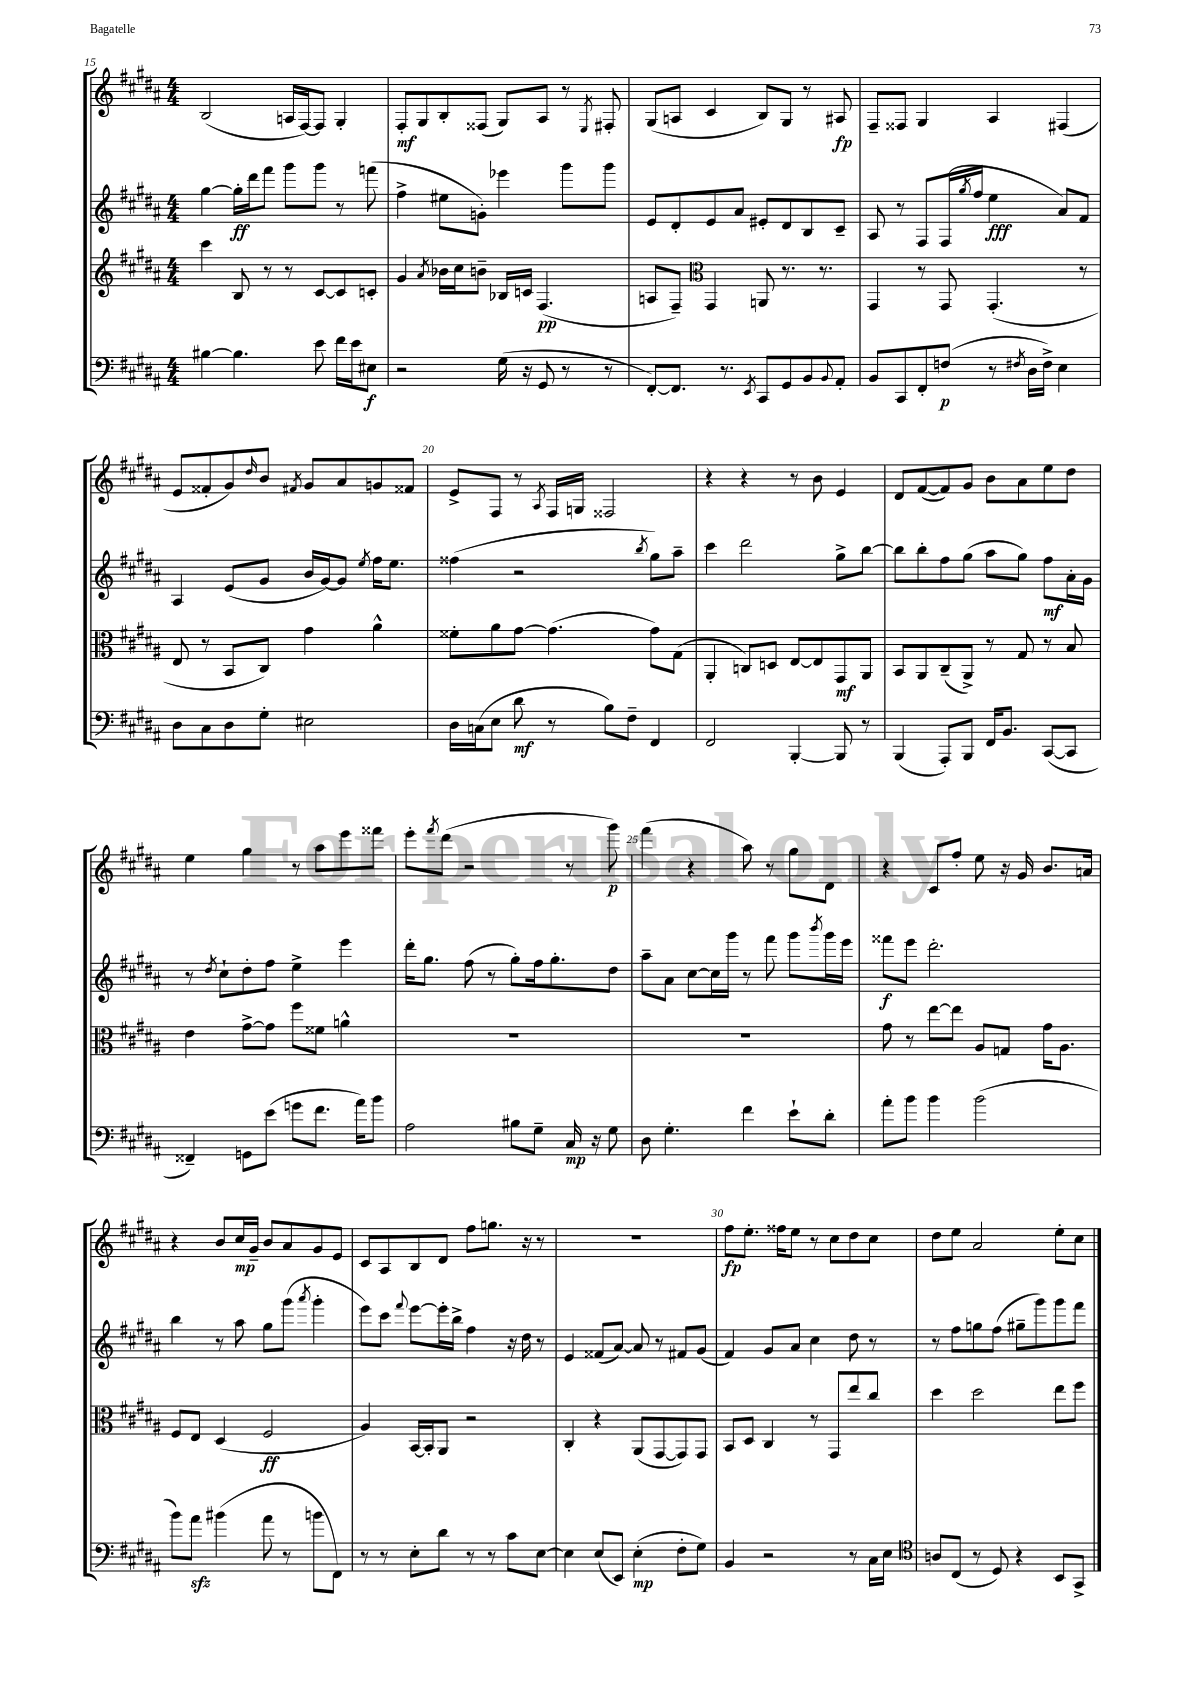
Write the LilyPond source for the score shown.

<<
\new StaffGroup <<
\new Staff = "s0" {
    \clef treble \key b \major \numericTimeSignature \time 4/4
    b2( a16 fis16~) fis8 gis4-. |
    fis8-.\mf gis8 b8-. fisis8( gis8) ais8 r8 \acciaccatura { e8 } fis8-. |
    gis8( a8 cis'4 b8) gis8 r8 ais8\fp |
    fis8-- fisis8 gis4 ais4 fis4( |
    e'8 fisis'8-. gis'8) \grace { dis''16 } b'8 \acciaccatura { fis'8 } gis'8 ais'8 g'8 fisis'8 |
    e'8-> fis8 r8 \acciaccatura { ais8 } fis16 g16 fisis2 |
    r4 r4 r8 b'8 e'4 |
    dis'8 fis'8~( fis'8) gis'8 b'8 ais'8 e''8 dis''8 |
    e''4 gis''4 r8 ais''8 e'''8 fisis'''8 |
    e'''8-. \acciaccatura { fis'''8 } dis'''8( r2 r8 gis'''8\p) |
    fis'''4( r4 ais''8) r8 gis''8 dis'8 |
    r4 cis'8 fis''8-. e''8 r16 gis'16 b'8. a'16 |
    r4 b'8 cis''16\mp gis'16-- b'8 ais'8 gis'8 e'8 |
    cis'8 ais8 b8 dis'8 fis''8 g''8. r16 r8 |
    R1 |
    fis''8\fp e''8.-. fisis''16 e''8 r8 cis''8 dis''8 cis''8 |
    dis''8 e''8 ais'2 e''8-. cis''8 \bar "|." |
}
\new Staff = "s1" {
    \clef treble \key b \major \numericTimeSignature \time 4/4
    gis''4~ gis''16-.\ff dis'''16 fis'''8 gis'''8 gis'''8 r8 f'''8( |
    fis''4-> eis''8 g'8-.) ees'''4 gis'''8 gis'''8 |
    e'8 dis'8-. e'8 ais'8 eis'8-. dis'8 b8 cis'8-- |
    ais8 r8 fis8 fis16( \acciaccatura { gis''8 } fis''16 e''4\fff ais'8) fis'8 |
    ais4 e'8( gis'8 b'16 gis'16~) gis'8 \acciaccatura { e''8 } fis''16 e''8. |
    fisis''4( r2 \acciaccatura { b''8 } gis''8) ais''8-- |
    cis'''4 dis'''2 gis''8-> b''8~ |
    b''8 b''8-. fis''8 gis''8( ais''8 gis''8) fis''8\mf ais'16-. gis'16 |
    r8 \acciaccatura { dis''8 } cis''8-! dis''8-. fis''8 e''4-> e'''4 |
    dis'''16-. gis''8. fis''8( r8 gis''8-.) fis''16 gis''8.-. dis''8 |
    ais''8-- ais'8 cis''8~ cis''16 gis'''16 r8 fis'''8 gis'''8 \acciaccatura { b'''8 } gis'''16 e'''16 |
    fisis'''8\f e'''8 dis'''2.-. |
    b''4 r8 ais''8 gis''8 gis'''8( \acciaccatura { ais'''8 } gis'''4-. |
    e'''8) cis'''8 \appoggiatura { fis'''8 } e'''8~ e'''16-. b''16-> fis''4 r16 dis''16 r8 |
    e'4 fisis'8( ais'8~) ais'8 r8 fis'8 gis'8( |
    fis'4) gis'8 ais'8 cis''4 dis''8 r8 |
    r8 fis''8 g''8 fis''8( gis''8-- gis'''8) gis'''8 fis'''8 \bar "|." |
}
\new Staff = "s2" {
    \clef treble \key b \major \numericTimeSignature \time 4/4
    cis'''4 b8 r8 r8 cis'8~ cis'8 c'8-. |
    gis'4 \acciaccatura { ais'8 } bes'16 cis''16 b'8-- bes16 c'16 fis4.\pp( |
    a8 fis8--) \clef alto gis,4 a,8 r8. r8. |
    gis,4 r8 gis,8 gis,4.-.( r8 |
    e8 r8 b,8 cis8) gis'4 ais'4-^ |
    fisis'8-. ais'8 gis'8~ gis'4.( gis'8) gis8( |
    ais,4-. c8) d8 e8~ e8 gis,8\mf ais,8 |
    b,8 ais,8 cis8--( ais,8->) r8 gis8 r8 b8 |
    e'4 gis'8~-> gis'8 fis''8 fisis'8 a'4-^ |
    R1 |
    R1 |
    gis'8 r8 e''8~ e''8 ais8 g8 gis'16 ais8. |
    fis8 e8 dis4( fis2\ff |
    ais4) b,16~ b,16-. ais,8 r2 |
    cis4-. r4 ais,8( gis,8~ gis,8) gis,8 |
    b,8 dis8 cis4 r8 gis,8 e''8 cis''8 |
    dis''4 dis''2 e''8 fis''8 \bar "|." |
}
\new Staff = "s3" {
    \clef bass \key b \major \numericTimeSignature \time 4/4
    bis4~ bis4. e'8 fis'16 e'16 eis8\f |
    r2 gis16( r16 gis,8 r8 r8 |
    fis,8~-.) fis,8. r8. \acciaccatura { e,8 } cis,8 gis,8 b,8 \appoggiatura { b,8 } ais,8-. |
    b,8 cis,8 fis,8-. f8\p( r8 \acciaccatura { fis8 } dis16 fis16->) e4 |
    dis8 cis8 dis8 gis8-. eis2 |
    dis16 c16( e8 dis'8\mf r8 b8) fis8-- fis,4 |
    fis,2 b,,4~-. b,,8 r8 |
    b,,4( ais,,8-.) b,,8 fis,16 b,8. cis,8~( cis,8 |
    fisis,4--) g,8 e'8( g'8 fis'8. ais'16) b'8 |
    ais2 bis8 gis8-- cis16\mp r16 gis8 |
    dis8 gis4.-. fis'4 e'8-! dis'8-. |
    ais'8-. b'8 b'4 b'2( |
    b'8) ais'8\sfz bis'4( ais'8 r8 b'8 fis,8) |
    r8 r8 e8-. dis'8 r8 r8 cis'8 e8~ |
    e4 e8( e,8) e4-.\mp( fis8-. gis8) |
    b,4 r2 r8 cis16 e16 |
    \clef tenor a8 cis8( r8 dis8) r4 b,8 gis,8-> \bar "|." |
}
>>
>>
\layout { \context { \Score currentBarNumber = #15 \override BarNumber.break-visibility = ##(#f #t #t) barNumberVisibility = #(every-nth-bar-number-visible 5) } }
